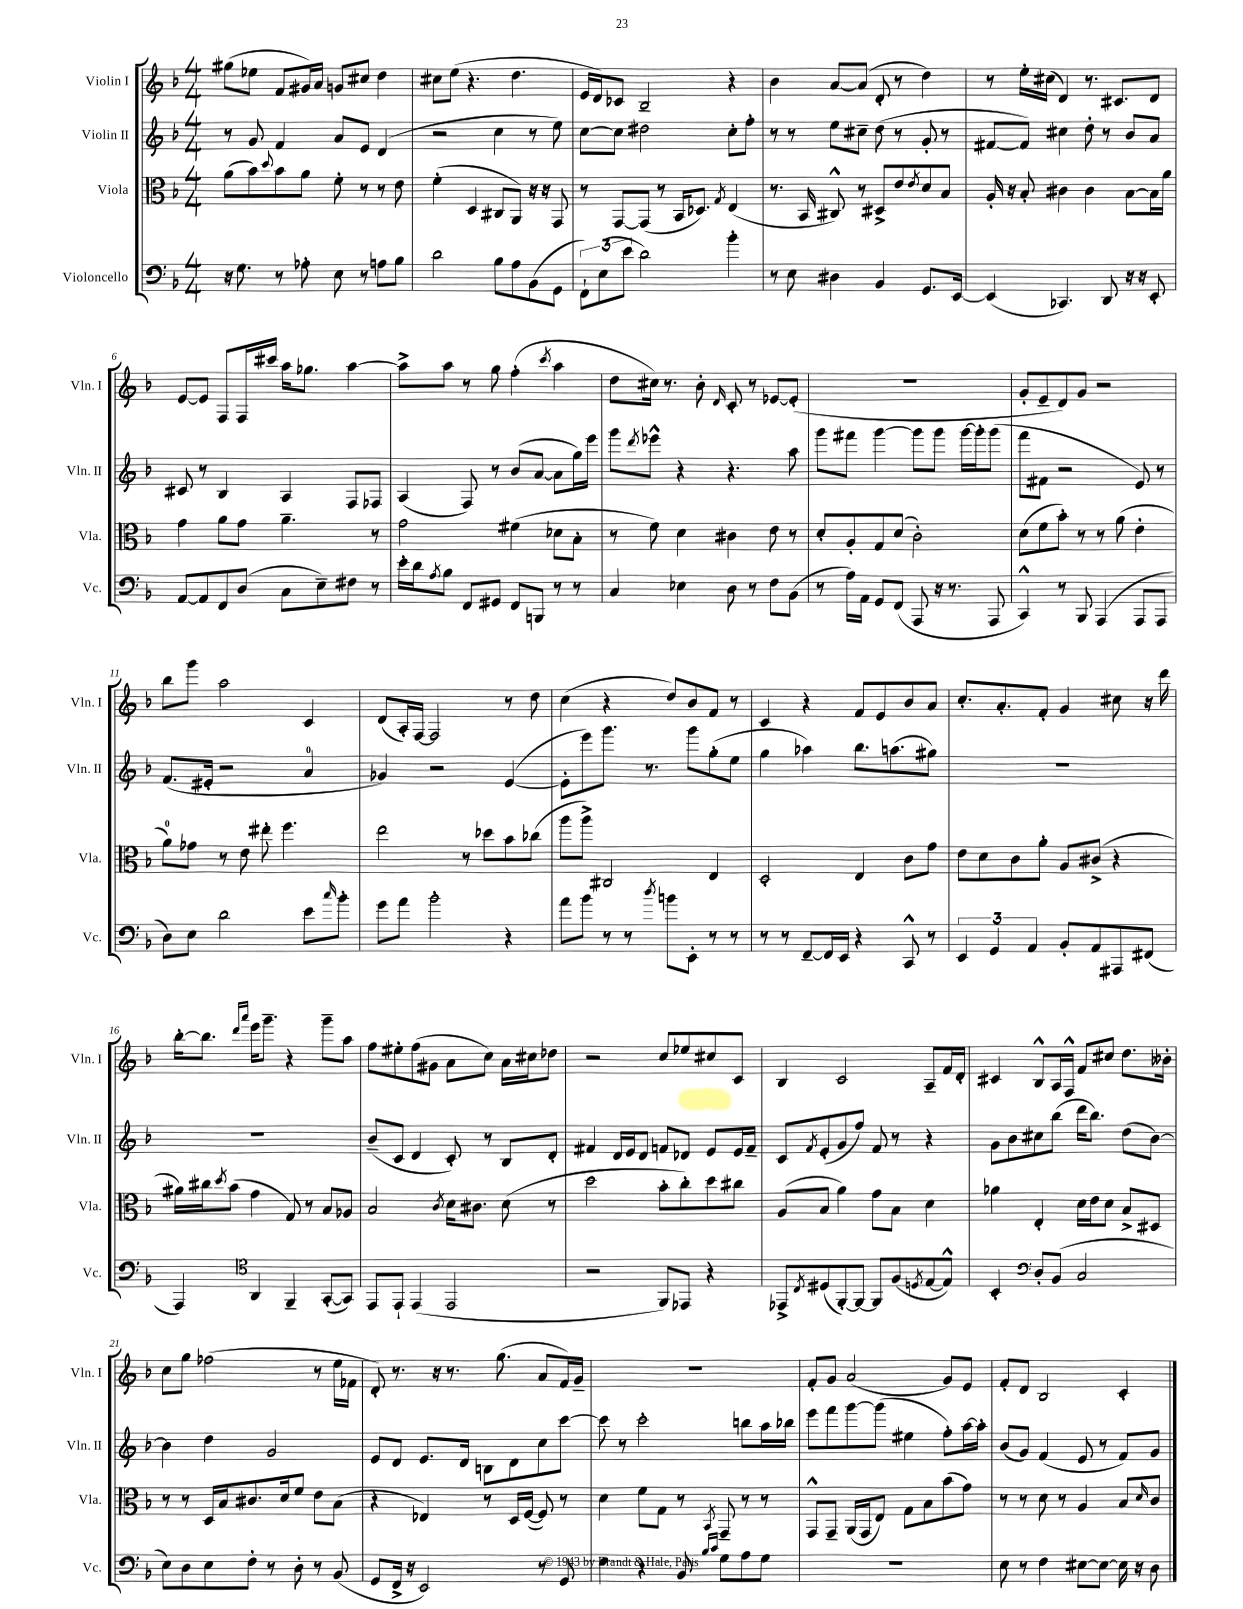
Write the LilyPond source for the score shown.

<<
\new StaffGroup <<
\new Staff = "s0" \with { instrumentName = "Violin I" shortInstrumentName = "Vln. I" } {
    \clef treble \key f \major \numericTimeSignature \time 4/4
    gis''8( ees''8 f'8 gis'16) a'16 g'8 cis''8 d''4 |
    cis''8 e''8( r4. d''4. |
    e'16 d'16) ces'8 bes2-- r4 |
    bes'4 a'8~ a'8( d'8-. r8 d''4) |
    r8 e''16-. cis''16( d'4) r8. cis'8. d'8 |
    e'8~ e'8 f8 f16 cis'''16 a''16 ges''8. a''4~ |
    a''8-> a''8 r8 g''8 f''4-.( \acciaccatura { c'''8 } a''4 |
    d''8 cis''16) r8. bes'8-. \grace { d'16 } c'8-. r8 ees'8~ ees'8-.( |
    R1 |
    g'8-. e'8-- d'8) g'8 r2 |
    bes''8 g'''8 a''2 c'4 |
    d'8( a16-.) f16~ f2 r8 d''8 |
    c''4( r4 d''8) bes'8 f'8 r8 |
    c'4 r4 f'8 e'8 bes'8 a'8 |
    c''8.-. a'8.-. f'8-. g'4 cis''8 r16 d'''16 |
    bes''16~-. bes''8. \grace { d'''16 a'''16 } e'''16 g'''8.-- r4 g'''8-- a''8 |
    f''8 eis''8-. f''8( gis'8 a'8 c''8) a'16 cis''16 des''8 |
    r2 c''8 ees''8 cis''8 c'8 |
    bes4 c'2 a8-- f'16 d'16-. |
    cis'4 bes8-^ a16 f16-^ f'8 cis''8 d''8. beses'16-. |
    c''8 g''8 fes''2( r8 e''16 fes'16 |
    d'8-.) r8. r16 r8. g''8.( a'8 f'16) g'16-- |
    R1 |
    f'8-. g'8 a'2( g'8) e'8 |
    f'8-. d'8 bes2 c'4-. \bar "|." |
}
\new Staff = "s1" \with { instrumentName = "Violin II" shortInstrumentName = "Vln. II" } {
    \clef treble \key f \major \numericTimeSignature \time 4/4
    r8 g'8 f'4 a'8 e'8 d'4( |
    r2 c''4 r8 e''8) |
    c''8~ c''8 dis''2 c''8-. f''8-. |
    r8 r8 e''8 cis''8-- d''8( r8 g'8-. r8 |
    fis'8~ fis'8) cis''4 d''8-. r8 bes'8 a'8 |
    cis'8 r8 bes4 a4 f8 fes8 |
    a4( f8) r8 bes'8( a'8~ a'8 g''16) e'''16 |
    g'''8 \acciaccatura { d'''8 } ees'''8-^ r4 r4. a''8 |
    g'''8 fis'''8 g'''4~ g'''8 g'''8 g'''16~ g'''16-. g'''8( |
    f'''8 fis'8 r2 e'8) r8 |
    f'8.( eis'16-. r2 a'4-0 |
    ges'4) r2 e'4~( |
    e'8-. e'''8) g'''8. r8. g'''8 g''8-.( e''8 |
    g''4 aes''4) bes''8. a''8.( gis''8) |
    R1 |
    R1 |
    bes'8--( c'8 d'4 c'8-.) r8 bes8 d'8-. |
    fis'4 d'16 e'16 d'8 f'8 des'8 e'8 e'16 f'16-- |
    c'8 \acciaccatura { f'8 } e'8-.( g'8 f''8) f'8 r8 r4 |
    g'8 bes'8 cis''8 bes''8( d'''16 bes''8.) d''8( bes'8~) |
    bes'4 d''4 g'2 |
    e'8 d'8 e'8. d'16 b8 d'8 c''8 c'''8~ |
    c'''8 r8 c'''2-. b''8 a''16 bes''16 |
    e'''8 f'''8 g'''8~ g'''8( eis''4 f''8-.) a''16~ a''16-. |
    bes'8( g'8) f'4( e'8 r8 f'8) g'8 \bar "|." |
}
\new Staff = "s2" \with { instrumentName = "Viola" shortInstrumentName = "Vla." } {
    \clef alto \key f \major \numericTimeSignature \time 4/4
    a'8( bes'8) \appoggiatura { d''8 } bes'8 a'8 f'8-. r8 r8 e'8 |
    f'4-.( d4 cis8 a,8) r16 r16 g,8 |
    r8 g,8~ g,8( r8 bes,16 des8.) \acciaccatura { g8 } e4( |
    r8. bes,16 cis8-^) r8 dis8-> e'8 \acciaccatura { e'8 } d'8 bes8 |
    a16-. r16 bes8-. cis'4 cis'4 bes8~ bes16 a'16 |
    g'4 a'8 g'8 a'4.-- r8 |
    g'2 fis'4( des'8 bes8-. |
    r8 f'8) d'4 cis'4 e'8 r8 |
    d'8-. a8-. g8 d'8( c'2-.) |
    d'8( f'8 bes'8-.) r8 r8 a'8( e'4-. |
    a'8-0) ges'8 r8 e'8 eis''8-. f''4. |
    e''2 r8 des''8 bes'8 ces''8( |
    a''8 a''8->) cis2 e4 |
    d2-. e4 c'8 g'8 |
    e'8 d'8 c'8 a'8-. a8 cis'8->( r4 |
    ais'16) cis''16 \acciaccatura { d''8 } bes'8( g'4 g8) r8 bes8 aes8 |
    bes2 \acciaccatura { c'8 } d'16 cis'8. d'8( r8 |
    d''2 bes'8-. c''8-.) d''8 cis''8 |
    a8( bes8 a'4) g'8 bes8 d'4 |
    aes'4 e4-. d'16 e'16 d'8 bes8-> dis8 |
    r8 r8 d16 bes16 cis'8. d'16 f'8 e'8 bes8( |
    r4 ees4) r8 d16 f16~( f8) r8 |
    d'4 f'8 g8 r8 \acciaccatura { bes,8 } g,8-- r8 r8 |
    g,8-^ g,8-- a,16( g,16 e8) g8 bes8 bes'8( g'8) |
    r8 r8 d'8 r8 a4 bes8 \grace { d'16 } c'8 \bar "|." |
}
\new Staff = "s3" \with { instrumentName = "Violoncello" shortInstrumentName = "Vc." } {
    \clef bass \key f \major \numericTimeSignature \time 4/4
    r16 g8. r8 aes8-. e8 r8 a8 bes8 |
    d'2 bes8 a8 bes,8( g,8 |
    \tuplet 3/2 { f,8-!) e8( e'8 } d'2) bes'4-. |
    r8 e8 dis4 bes,4 g,8. e,16~ |
    e,4( ces,4.) d,8 r16 r16 e,8-. |
    a,8~ a,8 f,8 d8( c8 e8--) fis8 r8 |
    e'16-. d'16 \acciaccatura { a8 } bes8 f,8 gis,8 f,8 b,,8 r8 r8 |
    c4 ees4 d8 r8 f8 bes,8( |
    r8 a16) a,16 g,8 f,8( a,,8 r16 r8. a,,8 |
    c,4-^) r8 bes,,8 a,,4( a,,8 a,,8 |
    d8) e8 d'2 e'8 \grace { c''16 } bes'8-. |
    g'8 a'8 bes'2-. r4 |
    a'8 bes'8 r8 r8 \acciaccatura { d''8 } b'8 e,8-. r8 r8 |
    r8 r8 f,8~-- f,16 e,16 r4 c,8-^ r8 |
    \tuplet 3/2 { e,4 g,4 a,4 } bes,8-. a,8 ais,,8 fis,8( |
    a,,4) \clef tenor a,4 f,4-- g,8~-.( g,8) |
    e,8 e,8-! e,4( e,2 |
    r2 f,8) ees,8 r4 |
    ees,8-> \acciaccatura { c8 } dis8( f,8~-.) f,8~ f,8 f8( \acciaccatura { d8 } e8~ e8-^) |
    bes,4-. \clef bass d8-. bes,8( c2 |
    e8) d8 e8 f8-. r8 d8-. r8 bes,8( |
    g,8 f,16-> r16 e,2) r8 g,8 |
    f4 r4 bes,8 \grace { bes16 c'16 } g8 a8 g8 |
    R1 |
    e8 r8 f4 eis8~ eis8~ eis16 r16 d8 \bar "|." |
}
>>
>>
